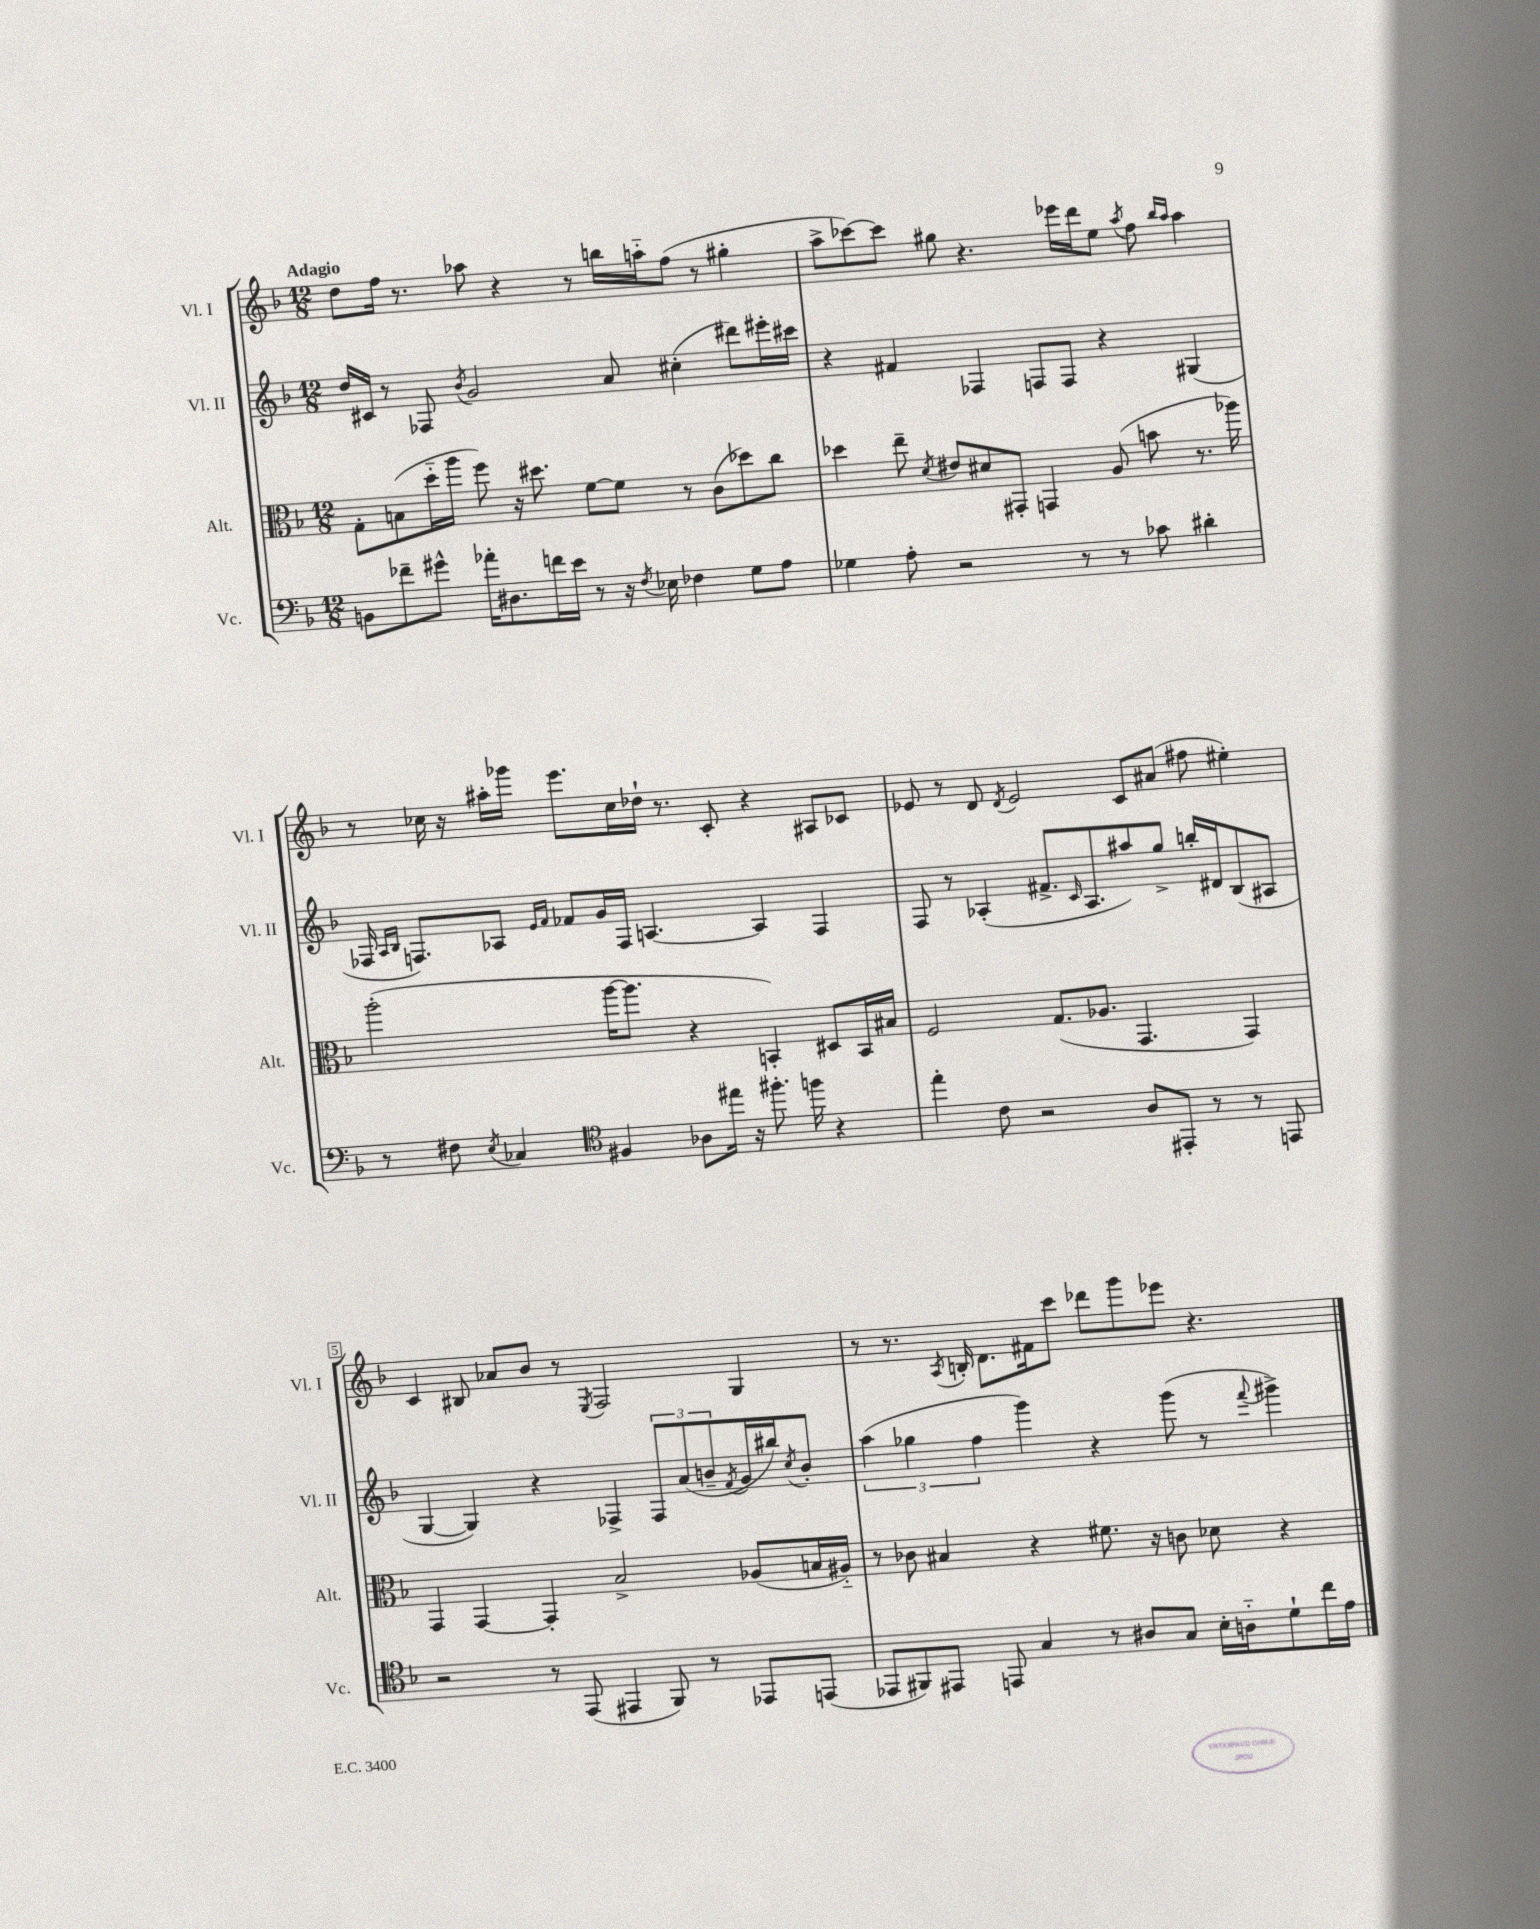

**kern	**kern	**kern	**kern
*part4	*part3	*part2	*part1
*staff4	*staff3	*staff2	*staff1
*I"Vc.	*I"Alt.	*I"Vl. II	*I"Vl. I
*I'Vc.	*I'Alt.	*I'Vl. II	*I'Vl. I
*clefF4	*clefC3	*clefG2	*clefG2
*k[b-]	*k[b-]	*k[b-]	*k[b-]
*M12/8	*M12/8	*M12/8	*M12/8
=1	=1	=1	=1
!	!	!	!LO:TX:a:B:t=Adagio
8BBn\L	8G'\L	16dd/LL	8dd\L
.	.	16c#X/JJ	.
8f-X~\	(8Bn\	8r	16ff\Jk
.	.	.	8.r
8g#X^^\J	16dd\L	8F-X/	.
.	16aa\JJ	.	.
.	.	8qb-/	.
16a-X'\KL	8ff\)	2g/	8aa-X\
8.D#X\	.	.	.
.	16r	.	4r
.	8.dd#X\	.	.
16fn\L	.	.	.
16e\JJ	.	.	.
8r	[8f\L	.	8r
16r	8f\J]	8a/	16bbn\LL
8qF/	.	.	.
16E-X\	.	.	16aan\J
4F-X\	8r	(4cc#X'\	(8ff\J
.	(8c\L	.	8r
8G\L	8dd-X\)	8ddd#X\L)	4gg#X'\
8A\J	8cc\J	16eee#X'\L	.
.	.	16ccc#X\JJ	.
=2	=2	=2	=2
4G-X\	4dd-X\	4r	8aa^\L
.	.	.	[8ccc-X\)
8A'\	8ee~\	4f#X/	8ccc-\J]
.	8qd/	.	.
2r	8e#X/L	.	8gg#X\
.	8d#X/	4F-X/	4.r
.	8GG#X'/J	.	.
.	4GGn/	8Fn/L	.
8r	.	8F/J	16eee-X\LL
.	.	.	16ddd\J
8r	(8A/	4r	8ee\J
.	.	.	8qaa/
8c-X\	8bn\	.	8ff\
.	.	.	16qqbb-/LL
.	.	.	16qqaa/JJ
4d#X'\	8.r	(4G#X/	4aa\
.	16aa-X\)	.	.
!!LO:LB:g=z
=3	=3	=3	=3
8r	(2aa'\	16F-X/	8r
.	.	16qqA/LL	.
.	.	16qqB-/JJ	.
.	.	8.Fn/L)	.
8F#X\	.	.	16cc-X\
.	.	.	16r
8qE/	.	.	.
4C-X/	.	8A-X/J	16aa#X'\LL
.	.	.	16ggg-X\JJ
.	.	16qqe/LL	.
.	.	16qqf/JJ	.
.	.	8f-X/L	8.eee\L
*clefC4	*	*	*
4F#X/	[16aa\KL	16g/L	.
.	8.aa\J]	16F/JJ	16cc-\L
.	.	[4.An/	16dd-X`\JJ
.	.	.	8.r
8A-X\L	4r	.	.
16ee#X\Jk	.	.	8c'/
16r	.	.	.
8.ff#X'\	4BBn'/)	4A/]	4r
16ffn\	.	.	.
4r	8D#X/L	4F/	8A#X/L
.	16BB/L	.	8c-X/J
.	16B#X/JJ	.	.
=4	=4	=4	=4
4ee'\	2F/	8F/	8e-X/
.	.	8r	8r
8c\	.	(4A-X'/	8d/
.	.	.	8qd/
2r	.	.	2e-/
.	(8.G/L	8.f#X^/L	.
.	.	16qqc/	.
.	8.A-X/J	8.A-/	.
8A/L	4.GG/	8aa#X/)	8c/L
8EE#X'/J	.	8gg^/J	(8a#X/J
8r	.	16bbn'/LL	8ff#X\
.	.	16d#X/J	.
8r	4GG/)	(8B-/	4ee#X'\)
8EEn/	.	8A#X/J	.
!!LO:LB:g=z
=5	=5	=5	=5
2r	4GG/	[4G/	4c/
.	[4GG/	4G/])	8B#X/
.	.	.	8a-X/L
8r	4GG'/]	4r	8b-/J
(8EE/	.	.	8r
.	.	.	8qE/
4EE#X/	2B-^/	4F-X^/	2F/
8FF/)	.	12F-/L	.
.	.	(12a/	.
8r	.	.	.
.	.	12bn~/	.
.	.	8qf/	.
8EE-X/L	(8A-X/L	16g/L	4G/
.	.	16bb#X/J)	.
.	.	8qcc/	.
(8EEn/J	16Bn/L	8b'/J	.
.	16A#X/JJ)	.	.
=6	=6	=6	=6
8EE-X/L	8r	(6aa\	8r
8FF#X/)	8c-X\	.	8.r
.	.	6gg-X\	.
8EE#X/J	4B#X/	.	.
.	.	.	8qA/
.	.	.	16Bn'/
.	.	6ff\	.
8EEn/	.	.	8.d\L
4G/	4r	4ggg\)	.
.	.	.	16f#X\k
.	.	.	8ccc\J
8r	8.f#X\	4r	8ddd-X\L
8A#X/L	.	.	8ggg\
.	16r	.	.
8G/J	8cn\	(8ggg\	8eee-X\J
16B-'\LL	8d-X\	8r	4.r
16An\J	.	.	.
.	.	8qqfff/	.
8d`\	4r	4ggg#X^\)	.
16cc\L	.	.	.
16e\JJ	.	.	.
==	==	==	==
*-	*-	*-	*-
